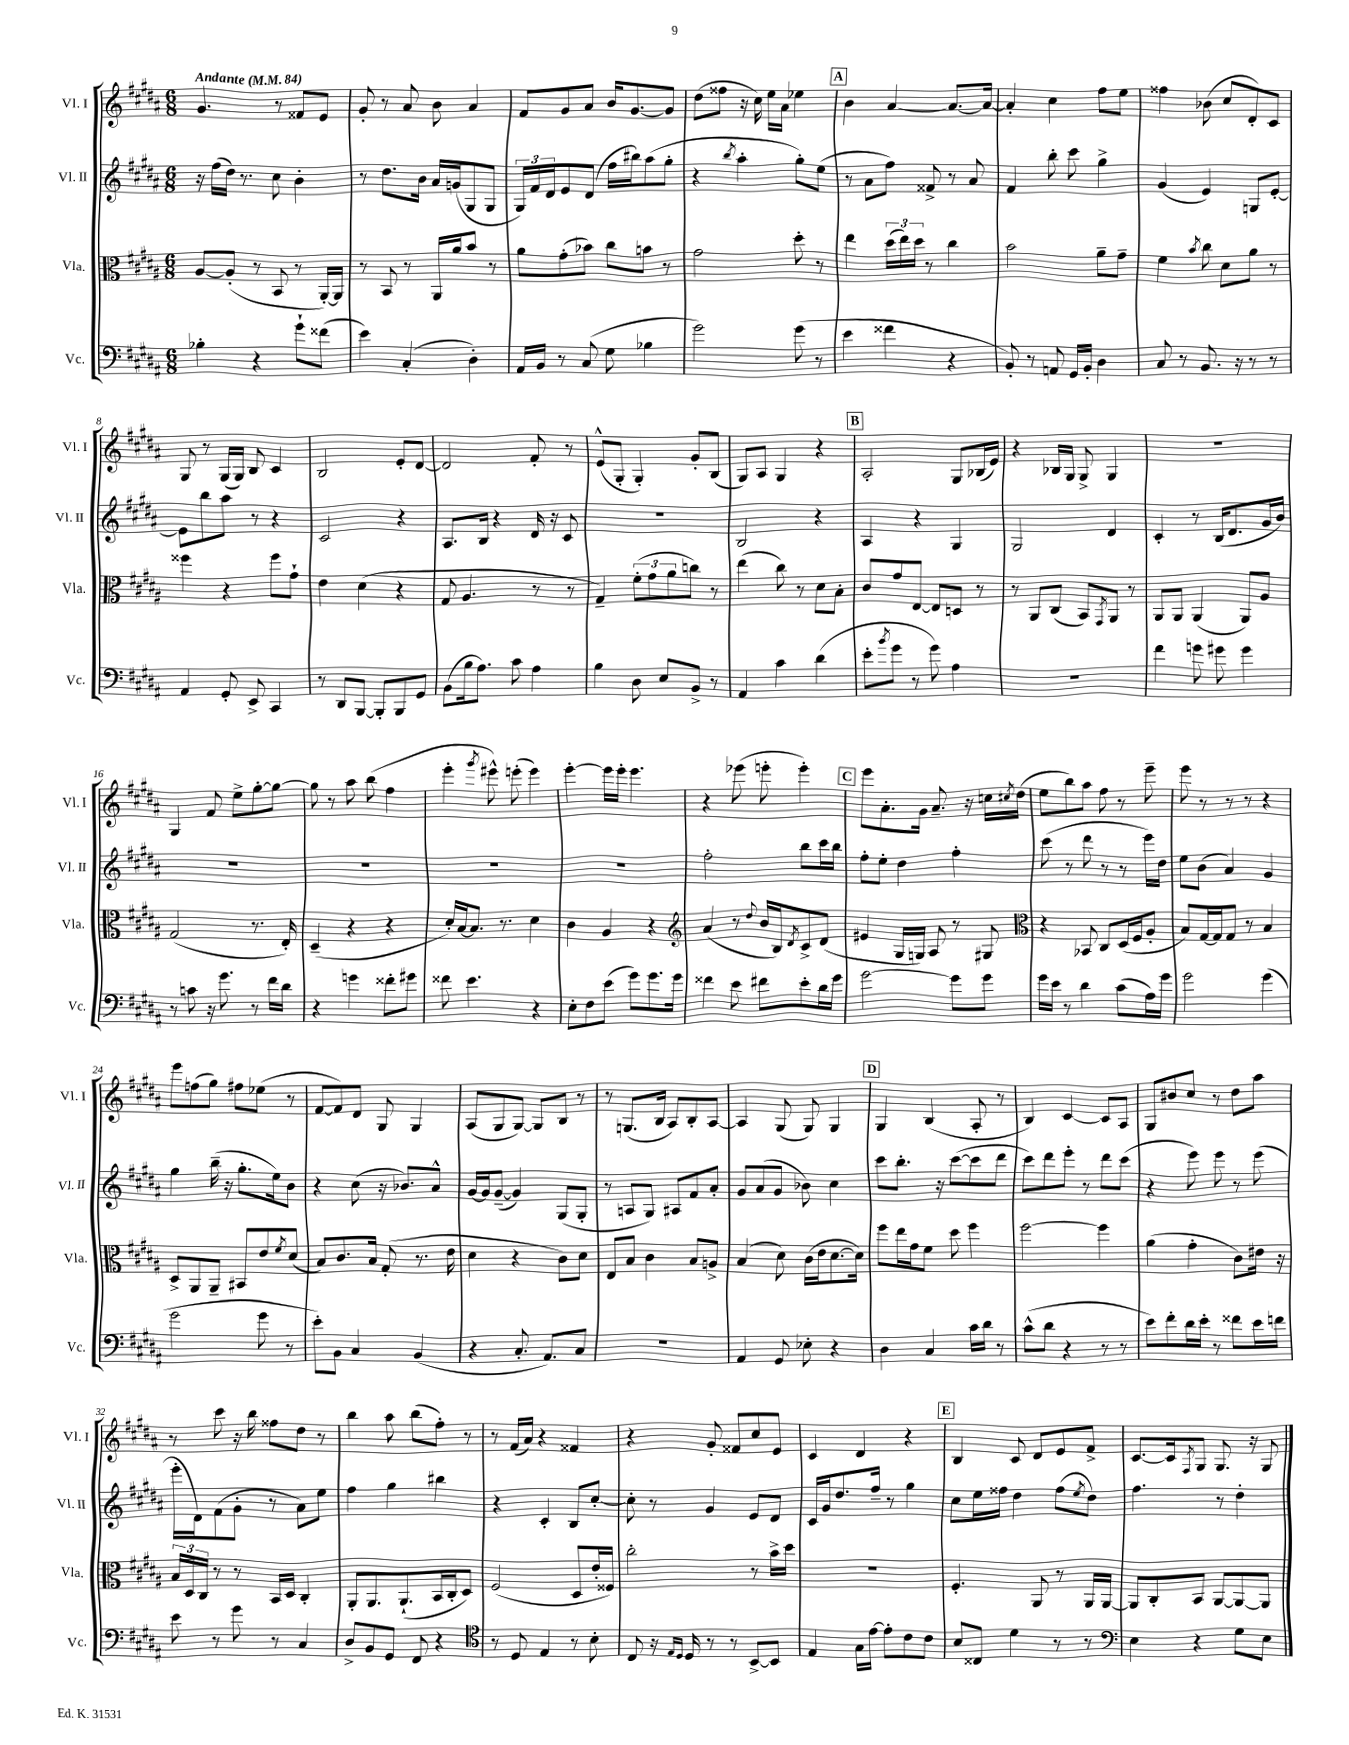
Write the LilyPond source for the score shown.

<<
\new StaffGroup <<
\new Staff = "s0" \with { instrumentName = "Vl. I" shortInstrumentName = "Vl. I" } {
    \clef treble \key b \major \numericTimeSignature \time 6/8 \tempo "Andante" 4 = 84
    gis'4. r8 fisis'8 e'8 |
    gis'8-. r8 ais'8 b'8 ais'4 |
    fis'8 gis'8 ais'8 b'16 gis'8.~ gis'8 |
    dis''8( fisis''8 r16 cis''16) e''16 ais'16 ees''4 |
    \mark \markup { \box "A" } b'4 ais'4~ ais'8.~ ais'16~ |
    ais'4-. cis''4 fis''8 e''8 |
    fisis''4 bes'8( cis''8 dis'8-.) cis'8 |
    gis8 r8 gis16( gis16) b8 cis'4 |
    b2 e'8-. dis'8~ |
    dis'2 fis'8-. r8 |
    e'8-^( gis8-. gis4-.) gis'8-. b8( |
    gis8) ais8 gis4 r4 |
    \mark \markup { \box "B" } ais2-. gis8 bes16( e'16) |
    r4 bes16 gis16 gis8-> gis4 |
    R2. |
    gis4 fis'8 e''8-> gis''8~-. gis''8~ |
    gis''8 r8 ais''8 b''8( fis''4 |
    e'''4-. \acciaccatura { gis'''8 } eis'''8-^) e'''8-.( e'''4) |
    e'''4~-. e'''16 e'''16-. e'''4. |
    r4 ees'''8( e'''8-. e'''4-.) |
    \mark \markup { \box "C" } e'''8 ais'8.-. gis'16 ais'8.-- r16 c''16 \acciaccatura { cis''8 } dis''16( |
    e''8 b''8) ais''8 fis''8 r8 e'''8-- |
    e'''8 r8 r8 r8 r4 |
    e'''8 f''8( gis''8) fis''8 ees''8( r8 |
    fis'8~ fis'8) dis'8 gis8 gis4 |
    ais8( gis8 gis8~) gis8 b8 r8 |
    r8 g8.( b16 ais8) b8-. ais8~ |
    ais4 gis8( gis8) gis4 |
    \mark \markup { \box "D" } gis4 b4( ais8-. r8 |
    b4) cis'4~ cis'8 ais8 |
    gis8 bis'8 cis''8 r8 dis''8 ais''8 |
    r8 cis'''8 r16 b''16 fisis''8 dis''8 r8 |
    b''4 ais''8 b''8( fis''8-.) r8 |
    r8 fis'16( ais'16) r4 fisis'4 |
    r4 gis'8-. fisis'8 cis''8 e'8 |
    cis'4 dis'4 r4 |
    \mark \markup { \box "E" } b4 cis'8 dis'8 e'8 fis'8-> |
    cis'8.~ cis'16 \acciaccatura { fis8 } gis8 gis8. r16 gis8 \bar "|." |
}
\new Staff = "s1" \with { instrumentName = "Vl. II" shortInstrumentName = "Vl. II" } {
    \clef treble \key b \major \numericTimeSignature \time 6/8
    r16 fis''16( dis''16) r8. cis''8 b'4-. |
    r8 dis''8. b'16 ais'16 g'16( gis8 gis8 |
    \tuplet 3/2 { gis16) fis'16 dis'16 } e'8 dis'8( fis''16 bis''16) ais''8( gis''8-. |
    r4 \acciaccatura { b''8 } ais''4-. gis''8-.) e''8( |
    \mark \markup { \box "A" } r8 ais'8 fis''8) fisis'8-> r8 ais'8 |
    fis'4 b''8-. cis'''8 gis''4-> |
    gis'4( e'4) g8 e'8~-. |
    e'8 b''8 ais''8 r8 r4 |
    cis'2 r4 |
    ais8. b16 r4 dis'16 r16 cis'8 |
    R2. |
    b2 r4 |
    \mark \markup { \box "B" } ais4 r4 gis4 |
    gis2 dis'4 |
    cis'4-. r8 b16( dis'8. gis'16 b'16) |
    R2. |
    R2. |
    R2. |
    R2. |
    fis''2-. b''8 cis'''16 b''16 |
    \mark \markup { \box "C" } fis''8-. e''8-. dis''4 fis''4-. |
    cis'''8( r8 dis'''8 r8 r8 e'''16) dis''16 |
    e''8 b'8( ais'4) gis'4 |
    gis''4 b''16--( r16 gis''8.-. e''16) b'8 |
    r4 cis''8( r16 bes'8.) ais'8-^ |
    gis'16~ gis'16 gis'8~--( gis'4) gis8( gis8-. |
    r8 a8 gis8) ais8 fis'8 ais'8-. |
    gis'8 ais'8( gis'8 bes'8) cis''4 |
    \mark \markup { \box "D" } cis'''8 b''8.-. r16 cis'''8~( cis'''8 dis'''8 |
    cis'''8) dis'''8 e'''8-. r8 dis'''8 cis'''8( |
    r4 e'''8) e'''8 r8 e'''8( |
    e'''16-. dis'16) fis'8( gis'8-. r8 ais'8) e''8 |
    fis''4 gis''4 bis''4 |
    r4 cis'4-. b8 cis''8~-. |
    cis''8-. r8 gis'4 e'8 dis'8 |
    cis'16 gis'16 dis''8. fis''16-- r8 gis''4 |
    \mark \markup { \box "E" } cis''8 e''16 fisis''16 dis''4 fisis''8( \acciaccatura { e''8 } dis''8) |
    fis''4. r8 dis''4-. \bar "|." |
}
\new Staff = "s2" \with { instrumentName = "Vla." shortInstrumentName = "Vla." } {
    \clef alto \key b \major \numericTimeSignature \time 6/8
    ais8~ ais8-.( r8 b,8 r8 ais,16~-.) ais,16 |
    r8 b,8 r8 ais,16 ais'16 b'8 r8 |
    ais'8 gis'8-.( bes'8) cis''8 b'8 r8 |
    gis'2 dis''8-. r8 |
    \mark \markup { \box "A" } e''4 \tuplet 3/2 { dis''16( e''16) dis''16 } r8 cis''4 |
    b'2 ais'8-- gis'8-- |
    fis'4 \acciaccatura { b'8 } cis''8 dis'8 ais'8 r8 |
    fisis''4 r4 fisis''8 gis'8-! |
    e'4 dis'4( r4 |
    gis8 ais4. r8 r8 |
    gis4--) \tuplet 3/2 { fis'8-.( gis'8 ais'8 } c''8) r8 |
    e''4( cis''8) r8 dis'8 b8-. |
    \mark \markup { \box "B" } cis'8 gis'8 e8~ e8 d8 r8 |
    r8 ais,8 cis8( b,8) \acciaccatura { gis,8 } ais,8 r8 |
    ais,8 ais,8 ais,4( ais,8) ais8 |
    gis2( r8. e16-.) |
    dis4--( r4 r4 |
    dis'16-.) b16~ b8. r8. dis'4 |
    cis'4 ais4 r4 |
    \clef treble ais'4( r8 \appoggiatura { dis''8 } b'16 b16) \acciaccatura { dis'8 } cis'8-> dis'8( |
    \mark \markup { \box "C" } eis'4 gis16 g16) ais8 r8 gis8 |
    \clef alto r4 bes,8 cis8 dis16( fis16 ais8-. |
    b8) gis16~ gis16 gis8 r8 b4 |
    dis8-> ais,8 ais,8-- bis,8 e'8 \acciaccatura { fis'8 } dis'8( |
    b8) cis'8. b16 gis8-.( r8. e'16 |
    dis'4 r4 cis'8) dis'8 |
    e8 b8 cis'4 b8 a8-> |
    b4( dis'8) cis'16( e'16 dis'8.~ dis'16) |
    \mark \markup { \box "D" } fis''8 e''16 gis'16 fis'8 dis''8 fis''4 |
    fis''2~ fis''4 |
    ais'4( gis'4-. cis'8) eis'16 r16 |
    \tuplet 3/2 { b16 dis16 cis16 } r8 r8 b,16 dis16 cis4-. |
    ais,8-. ais,8. ais,8.-!( b,16 cis16-. dis8) |
    fis2( dis8 e'16-. fisis16) |
    cis''2-. r8 b'16-> dis''16 |
    R2. |
    \mark \markup { \box "E" } fis4.-. ais,8 r8 ais,16 ais,16~ |
    ais,8 cis8-. b,8 ais,8~ ais,8~ ais,8 \bar "|." |
}
\new Staff = "s3" \with { instrumentName = "Vc." shortInstrumentName = "Vc." } {
    \clef bass \key b \major \numericTimeSignature \time 6/8
    bes4-. r4 gis'8-! fisis'8( |
    e'4) cis4-.( dis4-.) |
    ais,16 b,16 r8 cis8( gis8 bes4 |
    gis'2) gis'8( r8 |
    \mark \markup { \box "A" } e'4 fisis'4 r4 |
    b,8-.) r8 a,8 gis,16 b,16-. dis4 |
    cis8 r8 b,8. r16 r8 r8 |
    ais,4 gis,8-. e,8-> cis,4 |
    r8 dis,8 b,,8~ b,,8-. b,,8 gis,8 |
    b,8( b16 ais8.) cis'8 ais4 |
    b4 dis8 e8 b,8-> r8 |
    ais,4 cis'4 dis'4( |
    \mark \markup { \box "B" } e'8-. \acciaccatura { b'8 } gis'8 r8 gis'8) ais4 |
    R2. |
    fis'4 g'8 gis'8 gis'4 |
    r8 c'8 r16 gis'8. r8 fis'16 dis'16 |
    r4 g'4 fisis'8-. gis'8 |
    fisis'8 e'4. r4 |
    e8-. fis8 e'8( gis'8) gis'8. gis'16 |
    fisis'4 e'8 fis'8 e'8-. dis'16 gis'16 |
    \mark \markup { \box "C" } gis'2~ gis'8 gis'8 |
    gis'16 e'16 r8 dis'4 cis'8( ais16) gis'16 |
    gis'2 gis'4( |
    gis'2 gis'8 r8 |
    e'8-.) b,8 cis4 b,4( |
    r4 cis8.-. ais,8.) cis8 |
    R2. |
    ais,4 gis,8 ees8-. r4 |
    \mark \markup { \box "D" } dis4 cis4 cis'16 dis'16 r8 |
    cis'8-^( dis'8 r4 r8 r8 |
    e'8) fis'8-. dis'16 e'16-. r8 fisis'8 e'16 f'16 |
    e'8 r8 gis'8 r8 cis4 |
    dis8-> b,8 gis,8 fis,8 r4 |
    \clef tenor r8 dis8 e4 r8 b8-. |
    cis8 r16 \grace { e16 dis16 } dis16 r8 r8 b,8~-> b,8 |
    e4 gis16 e'16~ e'8-. cis'8 cis'8 |
    \mark \markup { \box "E" } b8 cisis8 dis'4 r8 r8 |
    \clef bass e4 r4 gis8 e8 \bar "|." |
}
>>
>>
